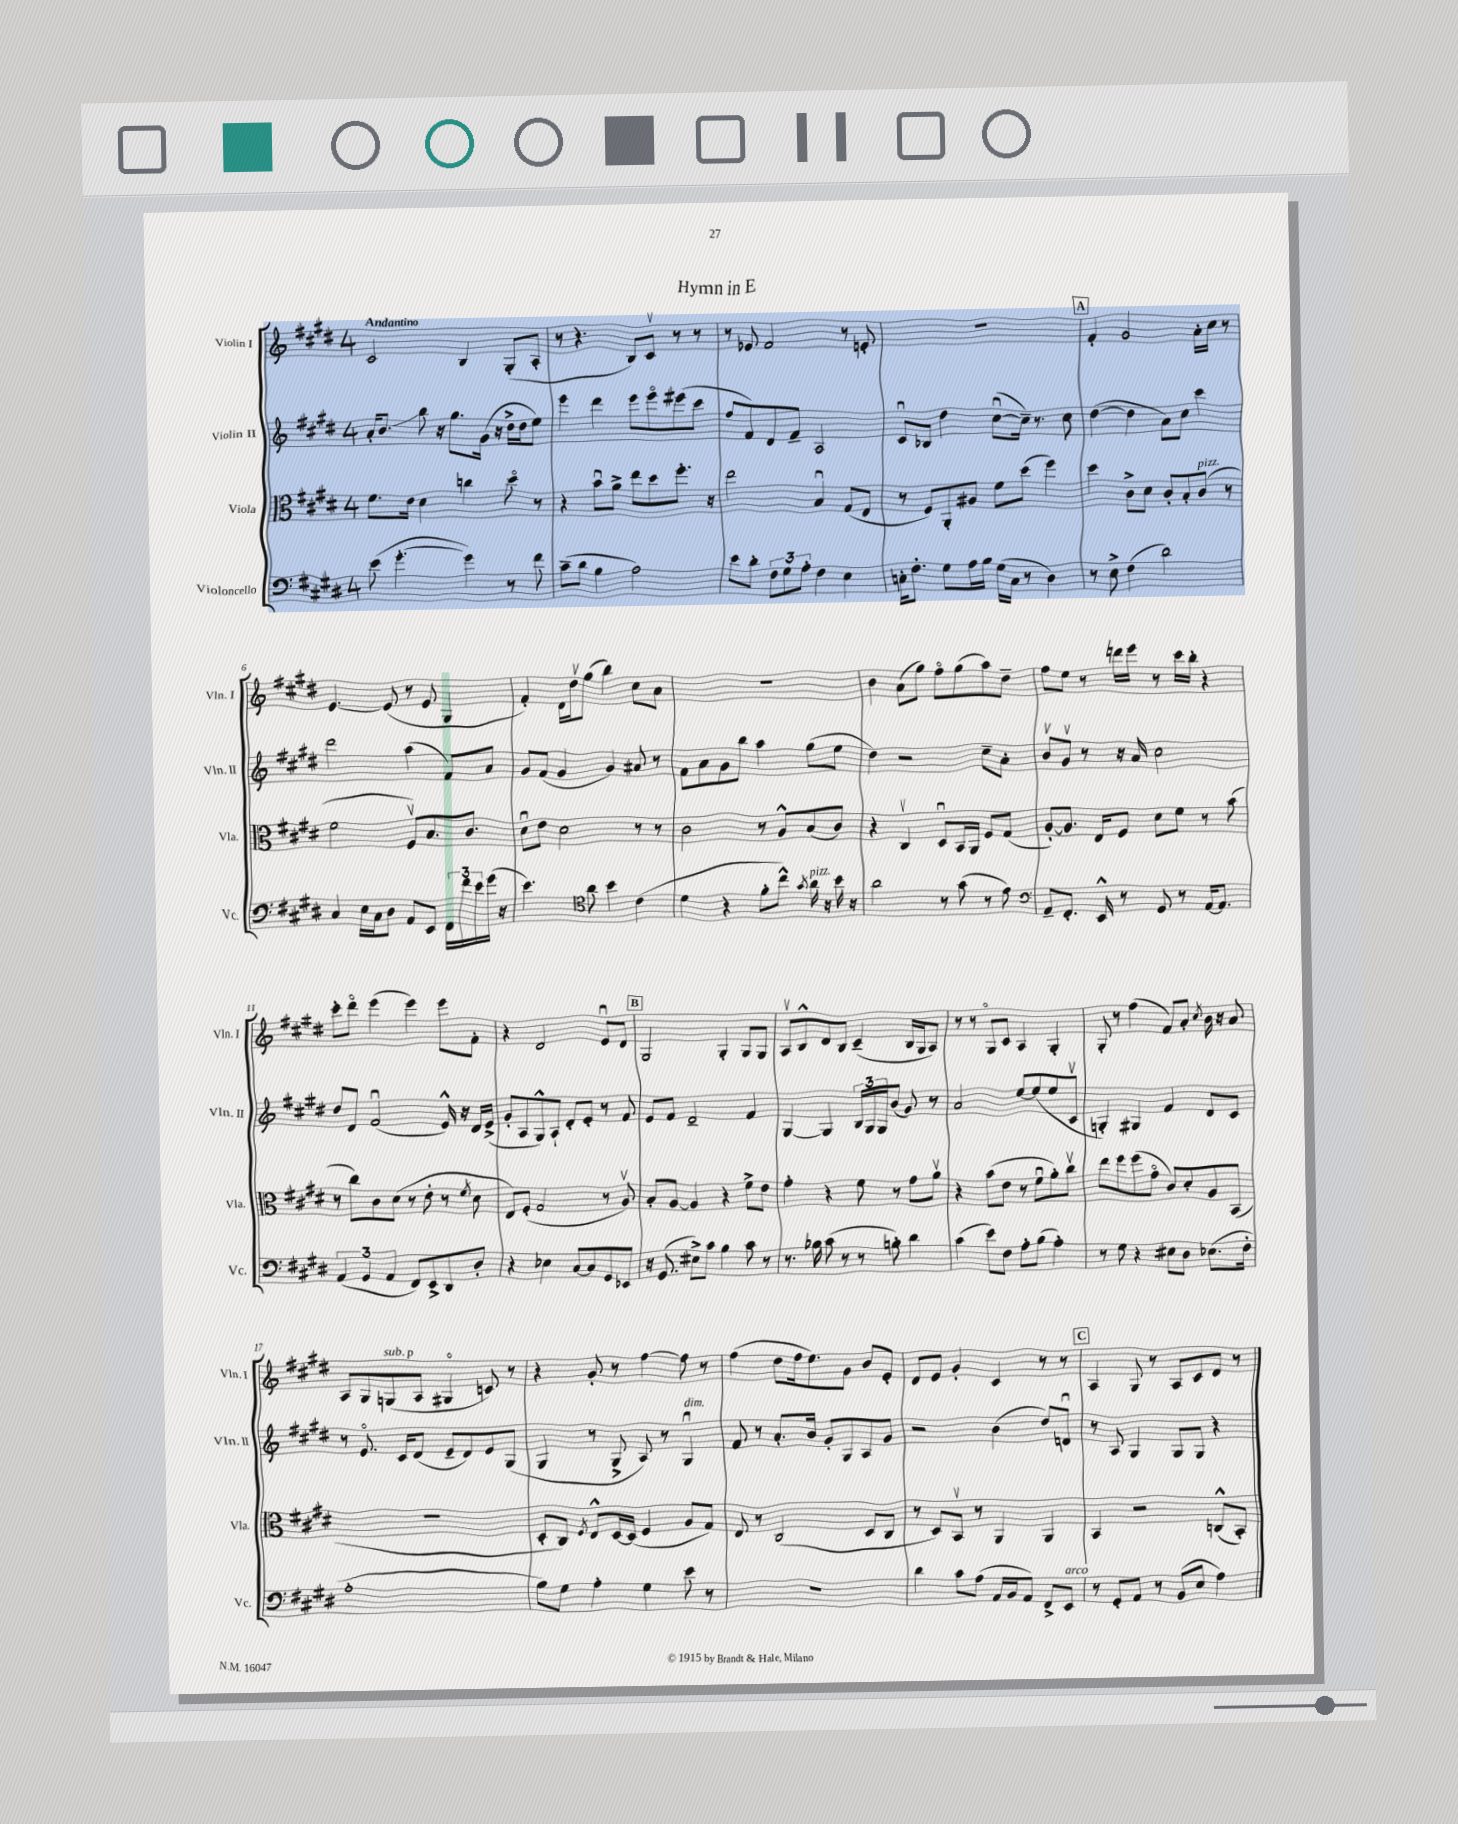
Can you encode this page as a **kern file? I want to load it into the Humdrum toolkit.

**kern	**kern	**kern	**kern
*staff4	*staff3	*staff2	*staff1
*clefF4	*clefC3	*clefG2	*clefG2
*k[f#c#g#d#]	*k[f#c#g#d#]	*k[f#c#g#d#]	*k[f#c#g#d#]
*M4/4	*M4/4	*M4/4	*M4/4
(8e	8.f#	16a'	2c#
.	.	8.b	.
[4.g#'	.	.	.
.	16e	.	.
.	4d#	8bb	.
.	.	16r	.
.	.	8.gg#	.
4g#])	4cc	.	4B
.	.	(16g#	.
.	.	16r	.
8r	8dd#o	16dd#^	(8G#'
.	.	16dd#	.
8f#	8r	8ee)	8A'
=	=	=	=
(8c#~	4r	4eee	8r
8d#	.	.	4.r
4B	8bu	4ddd#	.
.	8a^	.	.
2A)	8ee	8eee	8B)
.	8dd#	8eeeo	8c#v
.	8.ff#'	(8eee#	8r
.	.	8ccc#	8r
.	16r	.	.
=	=	=	=
8e	2ee	8ff#	8r
8d#'	.	8f#)	8e-
12F#	.	8d#	2f#
12G#	.	.	.
.	.	8f#~	.
12A'	.	.	.
4F#	4Bu	2A	.
4E	(8G#	.	8r
.	8E	.	8e'
=	=	=	=
16C'	8r	8c#u	1r
8.F#'	.	.	.
.	8F#)	8B-	.
8G#	8AA'	4dd#	.
16A	8A#	.	.
16B	.	.	.
(16G#	8f#	([8cc#u	.
16C	.	.	.
8r	(8dd#	16cc#~])	.
.	.	8.r	.
4D#)	4ff#)	.	.
.	.	8cc#	.
=	=	=	=
8r	4dd#	([4dd#	4f#'
8E^	.	.	.
(4F#	8c#^	4dd#]	2g#
.	8d#	.	.
2d#)	8c#'	8a)	.
.	8B'	8cc#	.
.	(8c#	4ccc#	16a'
.	.	.	16cc#
.	8r	.	8r
=	=	=	=
4C#	2f#	2ddd#	[4.e
16E	.	.	.
16C#	.	.	.
8D#	.	.	(8e]
8AA	8F#v)	(4aa	8r
8EE	8.B	.	8e
24FF#	.	8f#)	4G#
24f#	.	.	.
.	8.c#	.	.
24e	.	.	.
(16g#	.	8a	.
16r	.	.	.
=	=	=	=
4.e)	8d#u	8g#	4f#')
.	8e	(8f#	.
.	2d#	4g#	16d#
.	.	.	16dd#v
*clefC4	*	*	*
8a	.	.	(8gg#
4b	.	4g#)	4bb)
(4c#	8r	8a#	8cc#
.	8r	8r	8a
=	=	=	=
4d#	2c#	8f#	1r
.	.	8a	.
4r	.	8g#	.
.	.	8bb	.
8f#'	8r	4aa	.
8cc#^^)	8A^^	.	.
8qg#	.	.	.
16a	(8B	(8gg#	.
16r	.	.	.
16b	8c#)	8ee	.
16r	.	.	.
=	=	=	=
2a	4r	4dd#)	4b
.	4C#v	2r	(8a
.	.	.	8gg#)
8r	8D#u	.	8ff#o
(8g#	16BB	.	(8gg#
.	16AA	.	.
8r	8F#	8cc#~	8aa)
8e)	(8G#	8a'	8dd#~
=	=	=	=
*clefF4	*	*	*
8AA~	[8A')	8bv	8ff#
8.FF#'	8.A]	8g#v	8ee
.	.	8r	8r
16EE^^	16E	.	.
8r	8F#	16r	16ddd
.	.	16a	16eee
8GG#	8d#	2cc#	8r
8r	8f#	.	16ccc#
.	.	.	16bb'
[16AA	8r	.	4r
8.AA]	.	.	.
.	(8b	.	.
=	=	=	=
(6AA	8r	8dd#	8ccc#'
.	8cc#)	8d#	8ddd#o
6GG#	.	.	.
.	8c#	(2f#u	(4eee
6AA	.	.	.
.	(8d#	.	.
8FF#)	8r	.	4eee)
8EE^	8e'	.	.
8DD#	8r	16e^^)	8eee
.	.	16r	.
.	8qf#	.	.
8D#'	8d#	16d#	8f#'
.	.	(16e^	.
=	=	=	=
4r	8E)	8g#'	4r
.	(8F#'	8A	.
4E-	2G#	8G#^^)	2d#
.	.	8A`	.
[8C#	.	8d#'	.
8C#]	.	8e'	.
8GG#	8r	8r	8eu
8EE-	8Av)	8f#	8d#
=	=	=	=
16r	8B'	8e	2G#
(8.GG#	.	.	.
.	[8A	8f#	.
8E#^)	4A]	2d#~	.
8c#	.	.	.
4B	4r	.	4G#'
8c#	8f#^	4f#	8G#
8r	8e	.	8G#
=	=	=	=
8.r	4g#'	[4G#	8Av
.	.	.	8B^^
16B-	.	.	.
(8c#	4r	4G#]	8d#
8r	.	.	8B
8r	8f#	24B	(4c#~
.	.	24G#	.
.	.	24G#	.
8B')	8r	(8b	.
4d#	8g#	8g#)	16B
.	.	.	16G#
.	8av	8r	8A)
=	=	=	=
(4c#	4r	2a	8r
.	.	.	8r
8e)	(8b	.	8G#o
8F#	8e	.	8c#
8A'	8r	[8ee	4A
(8B	8f#u	(8ee]	.
4A')	8a')	8ee	4G#'
.	8cc#v	8c#v	.
=	=	=	=
8r	8ee	4G')	8G#'
8G#	8ff#	.	8r
4r	(8ff#	4G#	(4ff#
.	8g#o	.	.
8E#	8c#)	4f#	8f#)
8D#	8d#'	.	8a'
.	.	.	8qcc#
(8.E-	8A	8d#	16b
.	.	.	16r
.	(8BB	8c#	8a
16F#'	.	.	.
=	=	=	=
1A'	1r	8r	8A
.	.	8.eo	8G#
.	.	.	(8G
.	.	16c#	.
.	.	(8d#	8A
.	.	8e~	4G#o
.	.	8d#)	.
.	.	8e	8c)
.	.	(8G#	8r
=	=	=	=
8B)	8D#'	4G#	4r
8G#	8C#)	.	.
.	8qF#	.	.
4A'	8E^^	8r	8g#'
.	[16D#	8G#^	8r
.	(16D#]	.	.
4G#	4F#	8A)	[4ff#
.	.	8r	.
8e	8A	4G#u	8ff#]
8r	8G#)	.	8r
=	=	=	=
1r	8E	8f#	(4ff#
.	8r	8r	.
.	(2C#	8.a'	8dd#
.	.	.	16ff#
.	.	16b	8.ee)
.	.	8g#'	.
.	.	8G#	8g#
.	8D#	8A	8b
.	8C#	8g#	8e'
=	=	=	=
4d#	8r	2r	8d#
.	8D#)	.	8e
8c#	8BBv	.	4g#'
(8A	8r	.	.
16AA	4AA	(4b	4c#
16BB	.	.	.
8AA)	.	.	.
8FF#^	4AA	8dd#)	8r
8EE	.	8du	8r
=	=	=	=
8r	4BB	8r	4A
8GG#'	.	8A	.
8AA	2r	4G#	8G#
8r	.	.	8r
(8BB	.	8G#	8A
8E	.	8G#	8c#
4A)	(8C^^	4r	8d#
.	8BB')	.	8r
==	==	==	==
*-	*-	*-	*-
